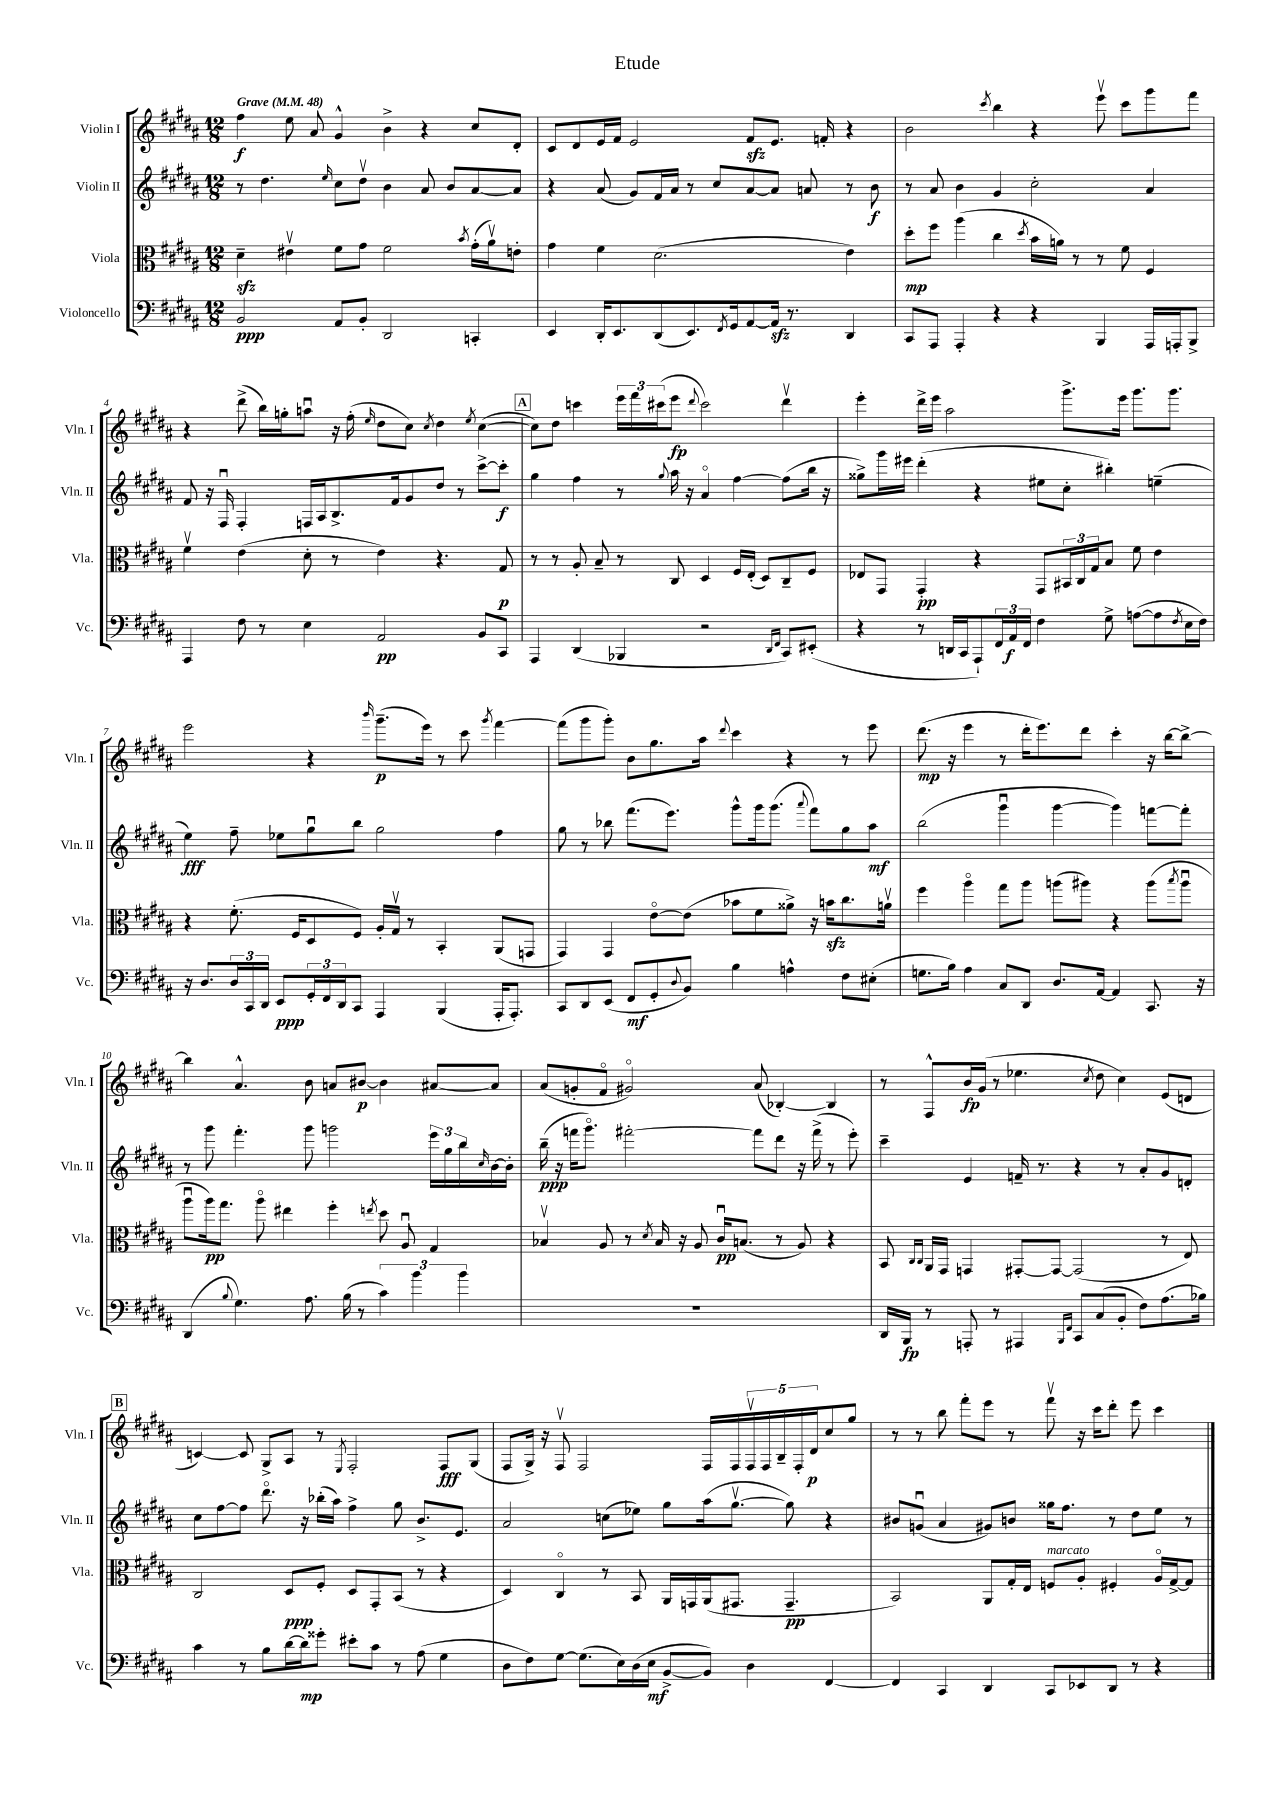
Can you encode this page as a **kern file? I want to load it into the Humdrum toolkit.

**kern	**kern	**kern	**kern
*staff4	*staff3	*staff2	*staff1
*clefF4	*clefC3	*clefG2	*clefG2
*k[f#c#g#d#a#]	*k[f#c#g#d#a#]	*k[f#c#g#d#a#]	*k[f#c#g#d#a#]
*M12/8	*M12/8	*M12/8	*M12/8
*MM48	*MM48	*MM48	*MM48
2BB	4d#~	8r	4ff#
.	.	4.dd#	.
.	4e#v	.	8ee
.	.	.	8a#
.	.	16qqee	.
8AA#	8f#	8cc#	4g#^^
8BB'	8g#	8dd#v	.
2DD#	2f#	4b	4b^
.	.	8a#	4r
.	.	8b	.
.	8qb	.	.
4CC'	(16g#'	[8a#	8cc#
.	16a#v)	.	.
.	8e'	8a#]	8d#'
=	=	=	=
4EE	4g#	4r	8c#
.	.	.	8d#
16DD#'	4f#	(8a#	16e
8.EE	.	.	16f#
.	.	8g#)	2e
(8DD#	(2.d#	16f#	.
.	.	16a#	.
8.EE)	.	8r	.
.	.	8cc#	.
8qFF#	.	.	.
16GG#	.	.	.
[8AA#	.	[8a#	8f#
16AA#]	.	8a#]	8.e
8.r	.	.	.
.	.	8a	.
.	.	.	16f'
4DD#	4e)	8r	4r
.	.	8b	.
=	=	=	=
8CC#	8dd#'	8r	2b
8AAA#	8ff#	8a#	.
4AAA#'	(4aa#	4b	.
.	.	.	8qccc#
4r	4cc#	4g#	4bb
.	8qdd#	.	.
4r	16b	2cc#'	4r
.	16a)	.	.
.	8r	.	.
4BBB	8r	.	8eeev
.	8f#	.	8ccc#
16AAA#	4F#	4a#	8ggg#
16AAA'	.	.	.
8BBB^	.	.	8fff#
=	=	=	=
4AAA#	4f#v	8f#	4r
.	.	16r	.
.	.	16F#u	.
8F#	(4e	4F#'	(8ddd#^
8r	.	.	16bb)
.	.	.	16gg'
4E	8d#'	16F	8aau
.	.	16A#	.
.	8r	8.B^	16r
.	.	.	(16ff#'
.	.	.	16qqee
2AA#	4e)	.	8dd#
.	.	16f#	.
.	.	8g#	8cc#)
.	.	.	8qcc#
.	4.r	8dd#	4dd#
.	.	8r	.
.	.	.	8qee
8BB	.	[8ccc#^	([4cc#
8CC#	8G#	8ccc#']	.
=	=	=	=
4AAA#	8r	4gg#	8cc#])
.	8r	.	8dd#
(4DD#	8A#'	4ff#	4ccc
.	8B~	.	.
4BBB-	8r	8r	24eee
.	.	.	24fff#
.	.	.	(24ccc#
.	.	8qqgg#	.
.	8C#	16aa#	8eee
.	.	16r	.
.	.	.	8qqddd#
2r	4D#	4a#o	2ccc#)
.	16F#	[4ff#	.
.	(16E'	.	.
.	8D#)	.	.
16qqDD#	.	.	.
16qqFF#	.	.	.
8CC#)	8C#~	(8ff#]	4ddd#v
(8EE#'	8F#	16bb	.
.	.	16r	.
=	=	=	=
4r	8E-	8gg##^)	4eee'
.	8GG#	16ggg#	.
.	.	16eee#	.
8r	4GG#'	(4ddd#'	16ddd#^
.	.	.	16eee
16DD	.	.	2aa#
16CC#	.	.	.
8AAA#`)	4r	4r	.
24FF#	.	.	.
24AA#	.	.	.
24FF#	.	.	.
4F#	8GG#	8ee#	.
.	24BB#	8cc#'	8.ggg#^
.	24C#	.	.
.	24G#	.	.
8G#^	8B	4bb#')	.
.	.	.	16eee
([8A	8f#	.	8.ggg#
8A]	4e	(4ee~	.
.	.	.	8.ggg#
8qF#	.	.	.
16E	.	.	.
16F#)	.	.	.
=	=	=	=
16r	4r	4ee)	2eee
8.D#	.	.	.
24D#	(8.f#'	8ff#~	.
24CC#	.	.	.
24DD#	.	.	.
8EE	.	8ee-	.
.	16F#	.	.
24GG#'	8D#	8gg#u	4r
24FF#	.	.	.
24DD#	.	.	.
8CC#	8F#)	8bb	.
.	.	.	16qqbbb
4AAA#	16A#'	2gg#	(8.ggg#~
.	16G#v	.	.
.	8r	.	.
.	.	.	16eee)
(4BBB	4BB'	.	8r
.	.	.	8ccc#
.	.	.	8qggg#
16AAA#'	(8AA#	4ff#	[4fff#
8.AAA#')	.	.	.
.	8GG	.	.
=	=	=	=
8CC#	4GG#)	8gg#	(8fff#]
8DD#	.	8r	8ggg#
(8EE	4GG#	8bb-	8ggg#')
8FF#	.	(8.fff#	8b
8GG#'	[8eo	.	8.gg#
.	.	8.eee)	.
8qqD#	.	.	.
8BB)	(8e]	.	.
.	.	.	16aa#
.	.	.	8qqddd#
4B	8b-	8ggg#^^	4ccc#
.	8f#	16ggg#	.
.	.	(8.ggg#	.
4A^^	8a##^)	.	4r
.	.	8qqaaa#	.
.	16r	8fff#)	.
.	16b	.	.
8F#	8.cc#	8gg#	8r
(8E#'	.	8aa#	8eee
.	16av	.	.
=	=	=	=
8.G	4ff#	(2bb	(8.ddd#
16B)	.	.	16r
4A#	4aa#o	.	4eee
8C#	8gg#	4ggg#u	8r
8DD#	8aa#	.	16ddd#'
.	.	.	8.eee)
8.D#	(8aa	[4ggg#	.
.	8aa#)	.	8ddd#
[16AA#	.	.	.
4AA#]	4r	4ggg#])	4ccc#'
8.CC#	(8aa#	[8fff	16r
.	.	.	[16bb
.	8qbb	.	.
.	8aa#u	8fff']	8bb^_
16r	.	.	.
=	=	=	=
(4DD#	8aa#u	8r	4bb]
.	16aa#)	8ggg#	.
.	8.gg#	.	.
8qqB	.	.	.
4.G#)	.	4.fff#'	4.a#^^
.	8aa#o	.	.
.	4ee#	.	.
8.A#	.	8ggg#	8b
.	4ff#'	2ggg	8a
(16B	.	.	.
8r	.	.	[8b#
.	8qee	.	.
6c#)	8dd#	.	4b#]
.	8A#u	.	.
6b	.	.	.
.	4G#	24eee	[8a#
.	.	24gg#	.
6b	.	24bb	.
.	.	16qqcc#	.
.	.	[16b	8a#]
.	.	16b']	.
=	=	=	=
1.r	4B-v	(16bb~	(8a#
.	.	16r	.
.	.	16fff	8g'
.	.	8.ggg#o)	.
.	8A#	.	8f#o
.	8r	[2fff#'	2g#o)
.	8qd#	.	.
.	16B-	.	.
.	16r	.	.
.	8A#	.	.
.	16c#u	.	.
.	(8.B	.	.
.	.	8fff#]	(8a#
.	8r	8ddd#	[4B-')
.	8A#)	16r	.
.	.	(16fff#^	.
.	4r	8r	4B-]
.	.	8eee')	.
=	=	=	=
16DD#	8BB	4ccc#~	8r
16BBB	.	.	.
.	16qqC#	.	.
.	16qqC#	.	.
8r	16AA#	.	8F#^^
.	16GG#	.	.
8AAA'	4GG	4e	16b
.	.	.	(16g#
8r	.	.	8r
4AAA#	[8GG#'	16f~	4.ee-
.	.	8.r	.
.	8GG#_	.	.
16qqBBB	.	.	.
16qqFF#	.	.	.
8CC#	(2GG#]	4r	.
.	.	.	8qcc#
(8C#	.	.	8dd#
8BB'	.	8r	4cc#)
8F#)	.	8a#'	.
(8.A#	8r	8g#	(8e
.	8E)	8d'	8d
16B-)	.	.	.
=	=	=	=
4c#	2C#	8cc#	[4c)
.	.	[8ff#	.
8r	.	8ff#]	8c]
8B	.	8.ddd#o	8G#^
[16d#	8D#	.	8A#
16d#]	.	16r	.
8g##'	8F#'	(16bb-'	8r
.	.	16aa#)	.
.	.	.	8qE
8e#'	8D#	4ff#^	2F#'
8c#	8GG#'	.	.
8r	(8BB	8gg#	.
(8A#	8r	8.b^	.
4G#	4r	.	8F#
.	.	8.e	.
.	.	.	(8G#
=	=	=	=
8D#	4D#)	2a#	8F#
8F#)	.	.	16G#^)
.	.	.	16r
[8G#	4C#o	.	8F#v
(8.G#]	.	.	2F#
.	8r	(8cc	.
16E)	.	.	.
(16D#	8BB	8ee-)	.
16E	.	.	.
[8BB^	16AA#	8gg#	.
.	16GG	.	.
8BB])	(16AA#	(16aa#	16F#
.	8.GG#	[8.gg#v	16F#
4D#	.	.	20F#v
.	.	.	20F#
.	.	.	20B~
.	4.GG#~	8gg#])	.
.	.	.	20F#'
.	.	.	20d#
[4FF#	.	4r	8cc#
.	.	.	8gg#
=	=	=	=
4FF#]	2BB)	8b#	8r
.	.	(8gu	8r
4CC#	.	4a#	8bb
.	.	.	8fff#'
4DD#	8AA#	8g#)	8eee
.	16G#'	8b	8r
.	16E	.	.
8CC#	8F	16gg##	8fff#v
.	.	8.ff#	.
8EE-	8A#'	.	16r
.	.	.	16ccc#
8DD#	4F#'	8r	8ddd#'
8r	.	8dd#	8eee
4r	16A#o	8ee	4ccc#
.	[16G#^	.	.
.	8G#]	8r	.
==	==	==	==
*-	*-	*-	*-
